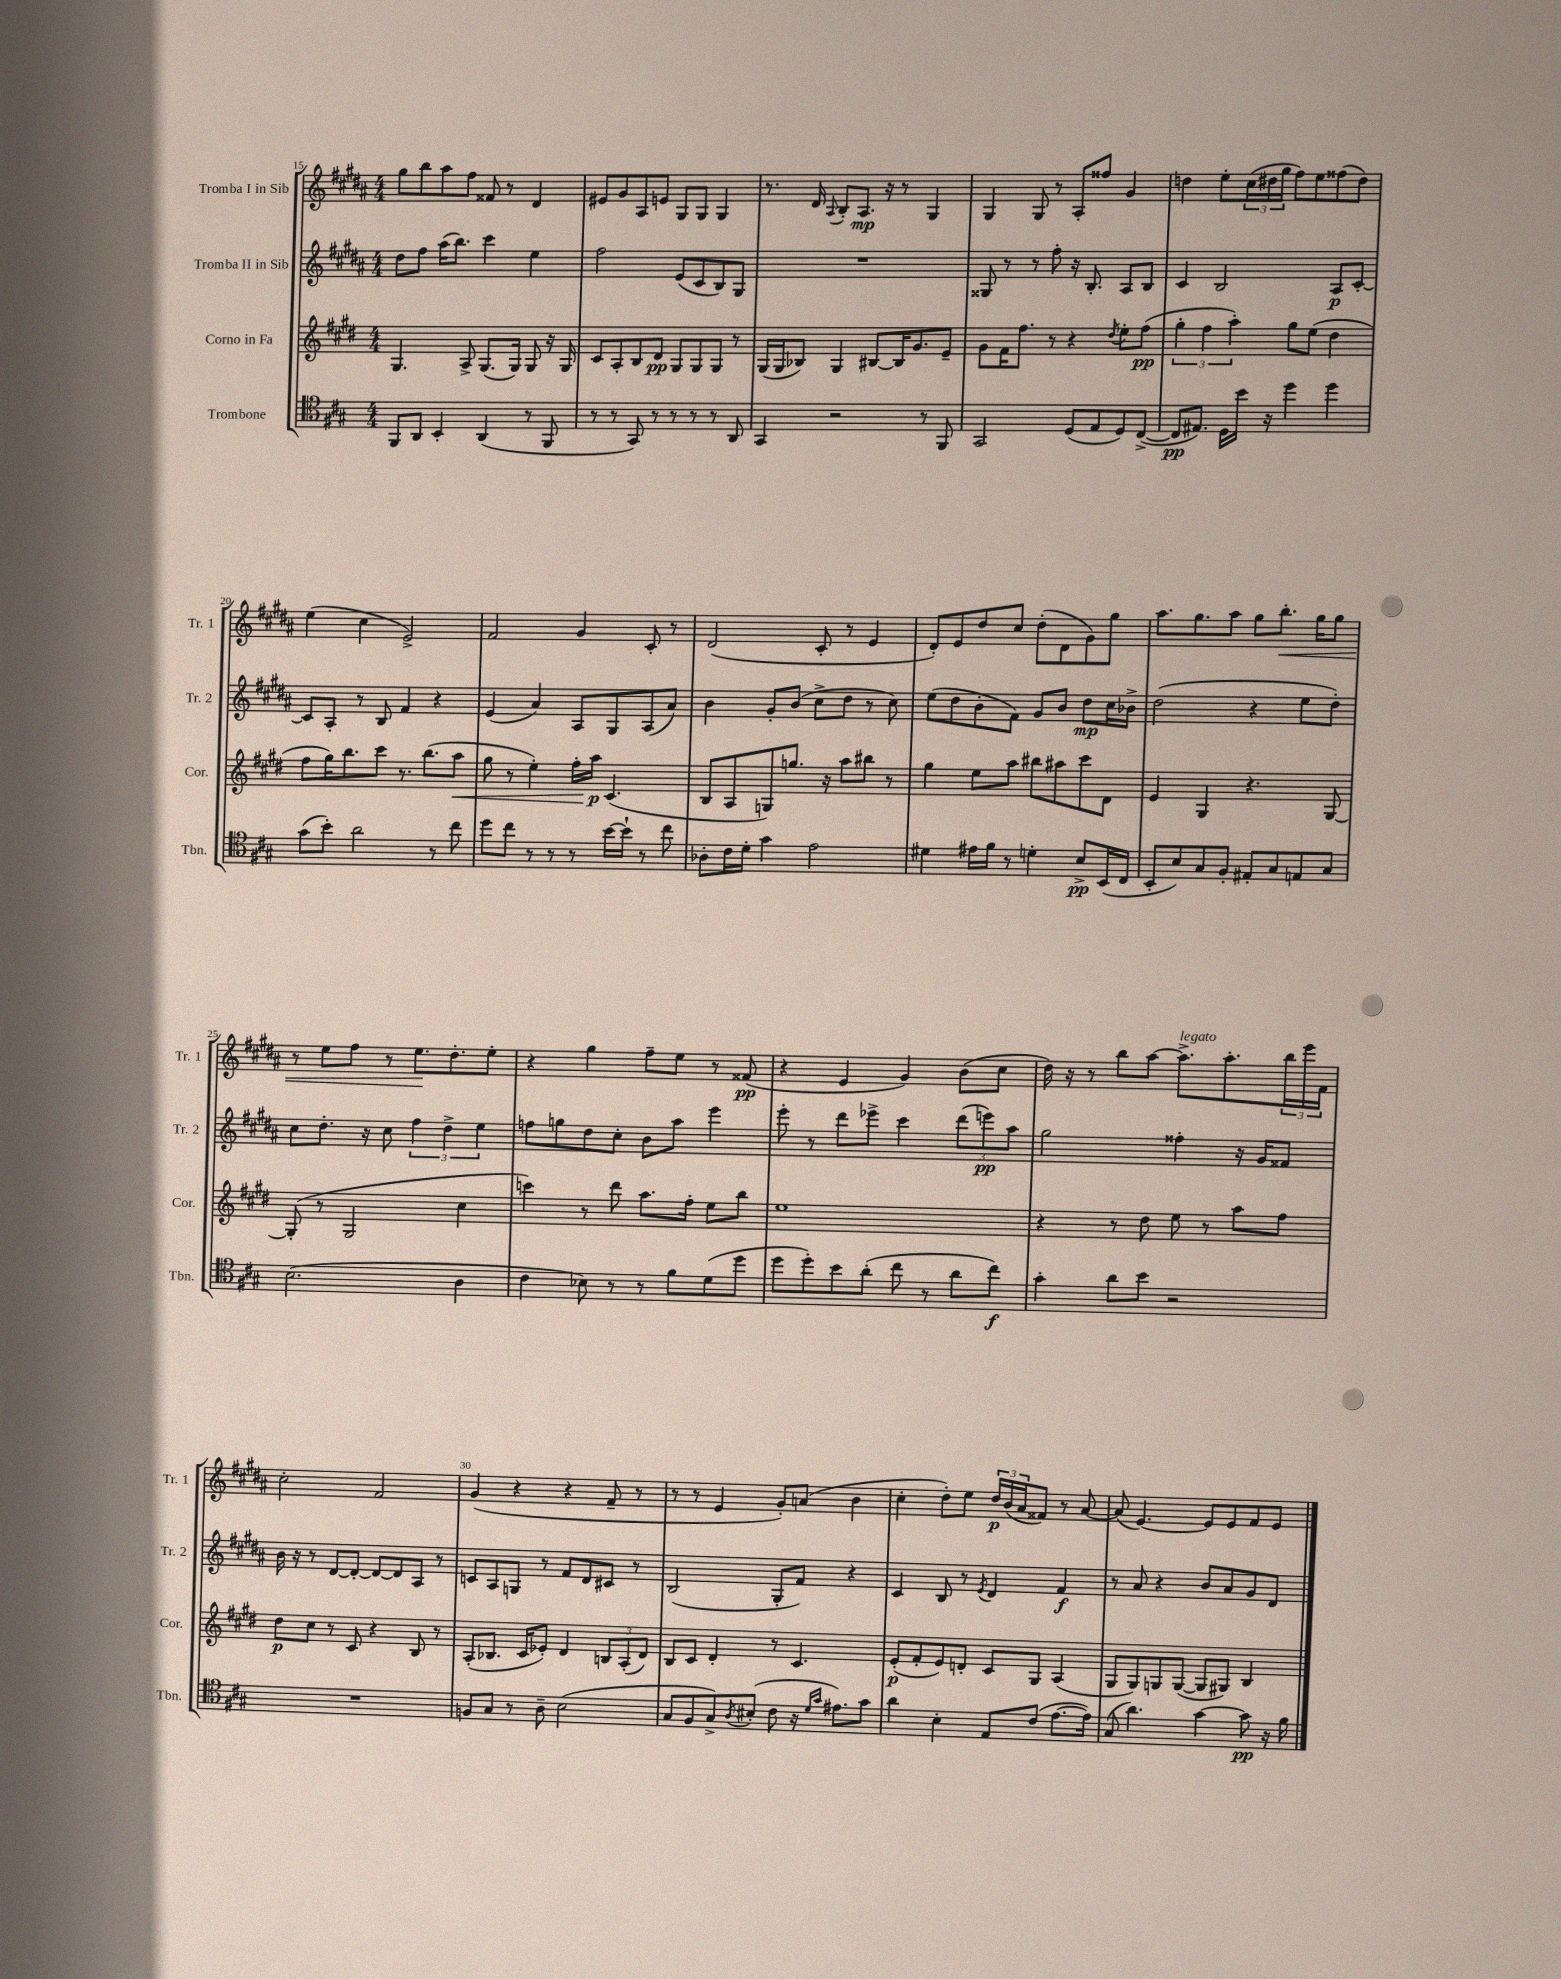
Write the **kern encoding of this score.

**kern	**kern	**kern	**kern
*staff4	*staff3	*staff2	*staff1
*clefC4	*clefG2	*clefG2	*clefG2
*k[f#c#g#]	*k[f#c#g#d#]	*k[f#c#g#d#a#]	*k[f#c#g#d#a#]
*M4/4	*M4/4	*M4/4	*M4/4
8FF#	4.G#	8dd#	8gg#
8AA	.	8ff#	8bb
4BB'	.	(16aa#	8aa#
.	.	8.bb)	.
.	8A^	.	8ff#
(4AA	(8.G#	4ccc#	8f##
.	.	.	8r
.	16G#)	.	.
8r	8G#	4ee	4d#
8FF#	16r	.	.
.	16G#	.	.
=	=	=	=
8r	8c#	2ff#	8e#
8r	8A'	.	8g#
8GG#)	8B	.	8A#
8r	8d#	.	8e
8r	8G#	(8e	8G#
8r	8G#	8c#	8G#
8r	8G#	8B)	4G#
8AA	8r	8G#	.
=	=	=	=
4GG#	(16G#	1r	8.r
.	16G#	.	.
.	8B-)	.	.
.	.	.	16d#
.	.	.	8qqA#
2r	4G#	.	8B'
.	.	.	8.A#
.	[8B#	.	.
.	.	.	16r
.	16B#]	.	8r
.	8.g#	.	.
8r	.	.	4G#
8FF#	8e~	.	.
=	=	=	=
2GG#	8g#	8G##	4G#
.	16f#	8r	.
.	8.ff#	.	.
.	.	8r	8G#
.	8r	8ff#'	8r
(8D	4r	16r	8A#'
.	.	8.B'	.
8E	.	.	8ff##
.	8qdd#	.	.
8D)	8ee'	8A#	4g#
([8C#^	(8ff#	8B	.
=	=	=	=
8C#]	6gg#'	4c#	4dd
8.E#)	.	.	.
.	6ff#	.	.
.	.	2B	8ee'
16D	.	.	.
.	6aa')	.	.
16b	.	.	(24cc#
.	.	.	24dd#
16r	.	.	.
.	.	.	24gg#
4dd	8gg#	.	8ff#)
.	(8ee	.	8ee
4dd	4dd#	8A#	(8ff##
.	.	[8c#'	8dd#)
=	=	=	=
(8g#	8ff#	8c#]	(4ee
8b')	16gg#)	8A#'	.
.	8.bb	.	.
2a	.	8r	4cc#
.	8ccc#	8B	.
.	8.r	4f#	2e^)
.	(8.bb	.	.
8r	.	4r	.
8cc#	8aa	.	.
=	=	=	=
8dd	8gg#	(4e	2f#
8cc#	8r	.	.
8r	4ee')	4a#)	.
8r	.	.	.
8r	16ff#'	8A#	4g#
.	16aa	.	.
[16b	(4.c#	8G#	.
16b`]	.	.	.
8r	.	(8A#	8c#'
8cc#	.	8a#)	8r
=	=	=	=
8A-'	8B	4b	(2d#
16c#	8A	.	.
16d'	.	.	.
4g#	8G)	8g#'	.
.	8.gg	(8b	.
2e	.	8cc#^	8c#'
.	16r	.	.
.	8aa	8dd#	8r
.	8bb#	8r	4e
.	8r	8cc#)	.
=	=	=	=
4d#	4gg#	(8ee	8d#')
.	.	8dd#	8e
16e#	8ee	8b'	8dd#
16f#	.	.	.
8r	8aa	8f#)	8cc#
4d'	8bb#	8g#	(8dd#'
.	8aa#	8b	8d#
8B^	8ccc#	8dd#	8g#)
(16BB	8d#	16cc#	8gg#
16C#	.	16b-^	.
=	=	=	=
8BB'	4e	(2dd#	8.aa#
8B)	.	.	.
.	.	.	8.gg#
8G#	4G#	.	.
8F#'	.	.	8aa#
8E#'	4.r	4r	8gg#
8G#	.	.	8.bb'
8E	.	8ee	.
.	.	.	16gg#
8G#	[8G#	8dd#')	8gg#
=	=	=	=
(2.B	(8G#']	8cc#	8r
.	8r	8.dd#'	8ee
.	2G#	.	8ff#
.	.	16r	.
.	.	8cc#	8r
.	.	6ff#	8.ee
.	.	6dd#^	.
.	.	.	8.dd#'
4A	4cc#	.	.
.	.	6ee	.
.	.	.	8ee'
=	=	=	=
4c#	4ccc)	8ff	4r
.	.	8gg	.
8B-)	8r	8dd#	4gg#
8r	8ddd#	8cc#'	.
8r	8.aa	8b	8ff#~
8f#	.	8aa#	8ee
.	16ff#'	.	.
(8d	8ee	4eee	8r
8dd	8bb	.	(8f##
=	=	=	=
8dd	1ee	8eee'	4r
8dd')	.	8r	.
8b	.	8ddd#	4e
(8a'	.	8eee-^	.
8cc#	.	4ccc#	4g#)
8r	.	.	.
8a	.	(12ddd#	(8b
.	.	12eee)	.
8cc#)	.	.	8cc#
.	.	12aa#	.
=	=	=	=
4g#'	4r	2gg#	16dd#)
.	.	.	16r
.	.	.	8r
8a	8r	.	8bb
8b	8dd#	.	[8aa#
2r	8ee	4ff##'	8.aa#^]
.	8r	.	.
.	.	.	8.aa#'
.	8aa	16r	.
.	.	16g#	.
.	8ff#	8f##	24bb
.	.	.	24eee
.	.	.	24f#
=	=	=	=
1r	8dd#	16b	2cc#'
.	.	16r	.
.	8cc#	8r	.
.	8r	[8d#	.
.	8c#	8d#'_	.
.	4r	8d#_	2f#
.	.	8d#]	.
.	8B	8A#	.
.	8r	8r	.
=	=	=	=
8F	(8A'	8c	(4g#
8G#	8.B-	8A#	.
8r	.	8G	4r
.	16c#	.	.
8A~	8e-')	8r	.
(2B	4d#	8f#	4r
.	.	8d#	.
.	12B	8c#	8f#~
.	(12A'	.	.
.	.	8r	8r
.	12d#)	.	.
=	=	=	=
8G#	8B	(2B	8r
8F#	8c#	.	8r
8G#^)	4d#'	.	4e
8qA	.	.	.
(8B#'	.	.	.
8c#	8r	8G#'	8g#')
16r	4.c#	8f#)	(8a
16qqd	.	.	.
16qqg#	.	.	.
8.e#)	.	.	.
.	.	4r	4b
8g#	.	.	.
=	=	=	=
4a	(8e'	4c#	4cc#'
.	8f#'	.	.
4B'	8e)	8B	8dd#')
.	8d'	8r	8ee
.	.	8qe	.
8E	8c#	4d#	24dd#
.	.	.	(24b
.	.	.	24a#
(8c#	8G#	.	8f##)
[8.e	(4A	4f#	8r
.	.	.	[8a#
16e])	.	.	.
=	=	=	=
(8G#	8G#	8r	(8a#]
4.a)	8G#)	8a#	[4.e)
.	8G	4r	.
.	([8G	.	.
[4g#	8G]	8b	8e]
.	8G#)	8a#	8e
8g#]	4B	8g#	8f#
16r	.	8d#	8e
16f#	.	.	.
==	==	==	==
*-	*-	*-	*-
